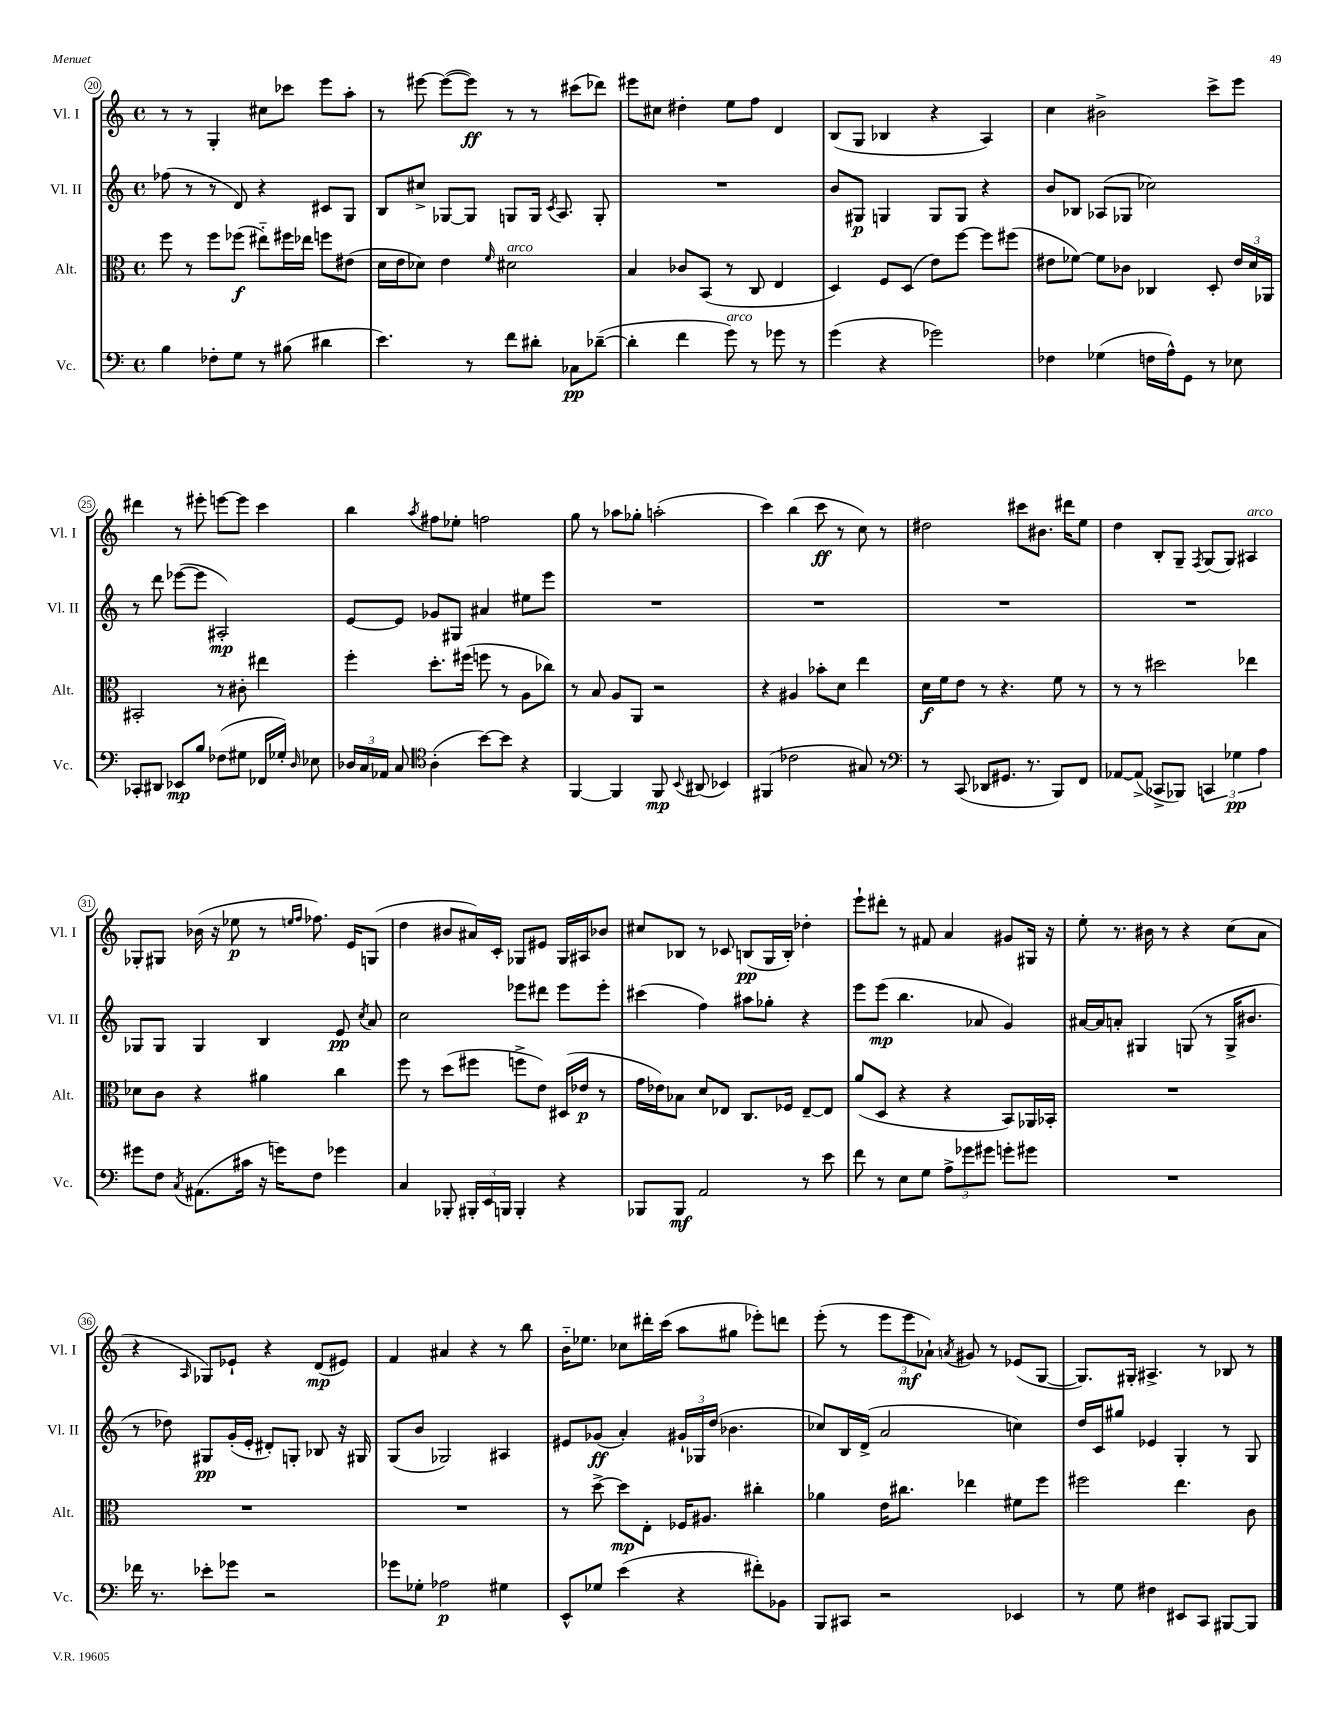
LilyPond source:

<<
\new StaffGroup <<
\new Staff = "s0" \with { instrumentName = "Vl. I" shortInstrumentName = "Vl. I" } {
    \clef treble \key c \major \defaultTimeSignature \time 4/4
    \autoBeamOff r8 r8 g4-. cis''8[ ces'''8] e'''8[ a''8]-. |
    r8 eis'''8~ eis'''8[~( eis'''8]\ff) r8 r8 cis'''8[( des'''8]) |
    eis'''8[ cis''8] dis''4-. e''8[ f''8] d'4 |
    b8[( g8] bes4 r4 a4) |
    c''4 bis'2-> c'''8[-> e'''8] |
    dis'''4 r8 eis'''8-. e'''8[~ e'''8] c'''4 |
    b''4 \acciaccatura { a''8 } fis''8[ ees''8]-. f''2 |
    g''8 r8 aes''8[ ges''8]-. a''2-.( |
    c'''4) b''4( c'''8\ff r8 c''8) r8 |
    dis''2 cis'''8[ bis'8.] dis'''16[ e''8] |
    d''4 b8[-. g8]-- \acciaccatura { f8 } g8[( g8]) ais4^\markup { \italic "arco" } |
    ges8[-. gis8] bes'16( r16 ees''8\p r8 \grace { e''16[ f''16] } fes''8.) e'16[ g8]( |
    d''4 bis'8[ ais'16) c'16]-. ges8[ eis'8] ges16[ ais16 bes'8] |
    cis''8[ bes8] r8 ces'8 b8[\pp( g16 b16]-.) des''4-. |
    e'''8[-! dis'''8]-. r8 fis'8 a'4 gis'8[ gis16] r16 |
    e''8-. r8. bis'16 r8 r4 c''8[( a'8] |
    r4 \grace { a16 } ges8[) ees'8]-! r4 d'8[\mp( eis'8]) |
    f'4 ais'4 r4 r8 b''8 |
    b'16[-_ ees''8.] ces''8[ dis'''16-. c'''16]( a''8[ gis''8] ees'''8[-.) d'''8] |
    e'''8-.( r8 \tuplet 3/2 { e'''8[ e'''8\mf aes'8]-!) } \acciaccatura { a'8 } gis'8 r8 ees'8[( g8]~ |
    g8.[) gis16]-. ais4.-> r8 bes8 r8 \bar "|." |
}
\new Staff = "s1" \with { instrumentName = "Vl. II" shortInstrumentName = "Vl. II" } {
    \clef treble \key c \major \defaultTimeSignature \time 4/4
    \autoBeamOff fes''8( r8 r8 d'8) r4 cis'8[ g8] |
    b8[ cis''8]-> ges8[~ ges8] g8[ g16] \acciaccatura { c'8 } a8. g8-. |
    R1 |
    b'8[ gis8]\p g4 g8[ g8] r4 |
    b'8[ bes8] aes8[( ges8] ces''2) |
    r8 d'''8 ees'''8[~( ees'''8] ais2-.\mp) |
    e'8[~ e'8] ges'8[ gis8] ais'4 eis''8[ e'''8] |
    R1 |
    R1 |
    R1 |
    R1 |
    ges8[ ges8] ges4 b4 e'8\pp \acciaccatura { c''8 } a'8 |
    c''2 ees'''8[ dis'''8] ees'''8[ ees'''8]-. |
    cis'''4( f''4) ais''8[ ges''8]-. r4 |
    e'''8[ e'''8]\mp( b''4. aes'8 g'4) |
    ais'16[~ ais'16 a'8]-. gis4 g8( r8 g16[-> bis'8.] |
    r8 des''8) gis8[\pp g'16-.( e'16]-. dis'8[-.) g8]-. bes8 r16 gis16 |
    g8[( b'8] ges2) ais4 |
    eis'8[ ges'8]\ff( a'4-.) \tuplet 3/2 { gis'16[-! ges16 d''16]( } bes'4. |
    ces''8[) b16 d'16]->( a'2 c''4) |
    d''16[ c'16 gis''8] ees'4 g4-. r8 g8 \bar "|." |
}
\new Staff = "s2" \with { instrumentName = "Alt." shortInstrumentName = "Alt." } {
    \clef alto \key c \major \defaultTimeSignature \time 4/4
    \autoBeamOff f''8 r8 f''8[ fes''8]\f( eis''8[-_) fis''16 ees''16] f''8[ eis'8]( |
    d'16[ e'16 des'8]) e'4 \grace { f'16 } dis'2^\markup { \italic "arco" } |
    b4 ces'8[ b,8]( r8 c8 e4 |
    d4) f8[ d8]( e'8[) f''8]~ f''8[ fis''8]( |
    eis'8[ fes'8]~) fes'8[ ces'8] ces4 d8-. \tuplet 3/2 { eis'16[ d'16 aes,16] } |
    bis,2-. r8 cis'8-. eis''4 |
    f''4-. d''8.[-. fis''16]( f''8 r8 a8[ ces''8]) |
    r8 b8 a8[ a,8] r2 |
    r4 ais4 bes'8[-. d'8] e''4 |
    d'16[\f f'16 e'8] r8 r4. f'8 r8 |
    r8 r8 dis''2 ees''4 |
    des'8[ c'8] r4 ais'4 c''4 |
    f''8 r8 d''8[( fis''8] f''8[-> e'8]) dis16[( ees'16]\p r8 |
    g'16[ ees'16) bes8] d'8[ ees8] c8.[ fes16] ees8[~-- ees8] |
    a'8[( d8] r4 r4 b,8[) aes,16 bes,16]-. |
    R1 |
    R1 |
    R1 |
    r8 d''8~-> d''8[\mp e8]-. fes16[ ais8.] cis''4-. |
    aes'4 e'16[ cis''8.] ees''4 fis'8[ f''8] |
    fis''2 e''4. c'8 \bar "|." |
}
\new Staff = "s3" \with { instrumentName = "Vc." shortInstrumentName = "Vc." } {
    \clef bass \key c \major \defaultTimeSignature \time 4/4
    \autoBeamOff b4 fes8[-. g8] r8 bis8( dis'4 |
    e'4.) r8 f'8[ dis'8]-. ces8[\pp des'8]~--( |
    des'4-. f'4 g'8^\markup { \italic "arco" }) r8 ges'8 r8 |
    g'4( r4 ges'2) |
    fes4 ges4( f16[ a16-^) g,8] r8 ees8 |
    ces,8[-. dis,8] ees,8[\mp b8] fes8[( gis8] fes,16[ ges16]-.) \grace { d16 } ees8 |
    \tuplet 3/2 { des16[ c16 aes,16] } c8 \clef tenor a4-.( b'8[~) b'8] r4 |
    f,4~ f,4 f,8\mp \appoggiatura { b,8 } ais,8( bes,4) |
    fis,4( ces'2 gis8) r8 |
    \clef bass r8 c,8( des,8[ gis,8.] r8. b,,8[) f,8] |
    aes,8[~ aes,8]->( ces,8[-> bes,,8]) \tuplet 3/2 { c,4 ges4\pp a4 } |
    gis'8[ f8] \acciaccatura { c8 } ais,8.[( cis'16] r16 g'16[) f8] ges'4 |
    c4 bes,,8-. \tuplet 3/2 { bis,,16[-. e,16 b,,16] } b,,4-. r4 |
    bes,,8[ bes,,8]\mf a,2 r8 e'8 |
    f'8 r8 e8[ g8] \tuplet 3/2 { a8[-> ges'8 gis'8] } g'8[-. gis'8] |
    R1 |
    fes'16 r8. ees'8[-. ges'8] r2 |
    ges'8[ ges8]-. aes2\p gis4 |
    e,8[-^ ges8] e'4( r4 fis'8[-.) bes,8] |
    b,,8[ cis,8] r2 ees,4 |
    r8 g8 fis4 eis,8[ c,8] bis,,8[~ bis,,8] \bar "|." |
}
>>
>>
\layout { \context { \Score currentBarNumber = #20 \override BarNumber.stencil = #(make-stencil-circler 0.1 0.3 ly:text-interface::print) } }
